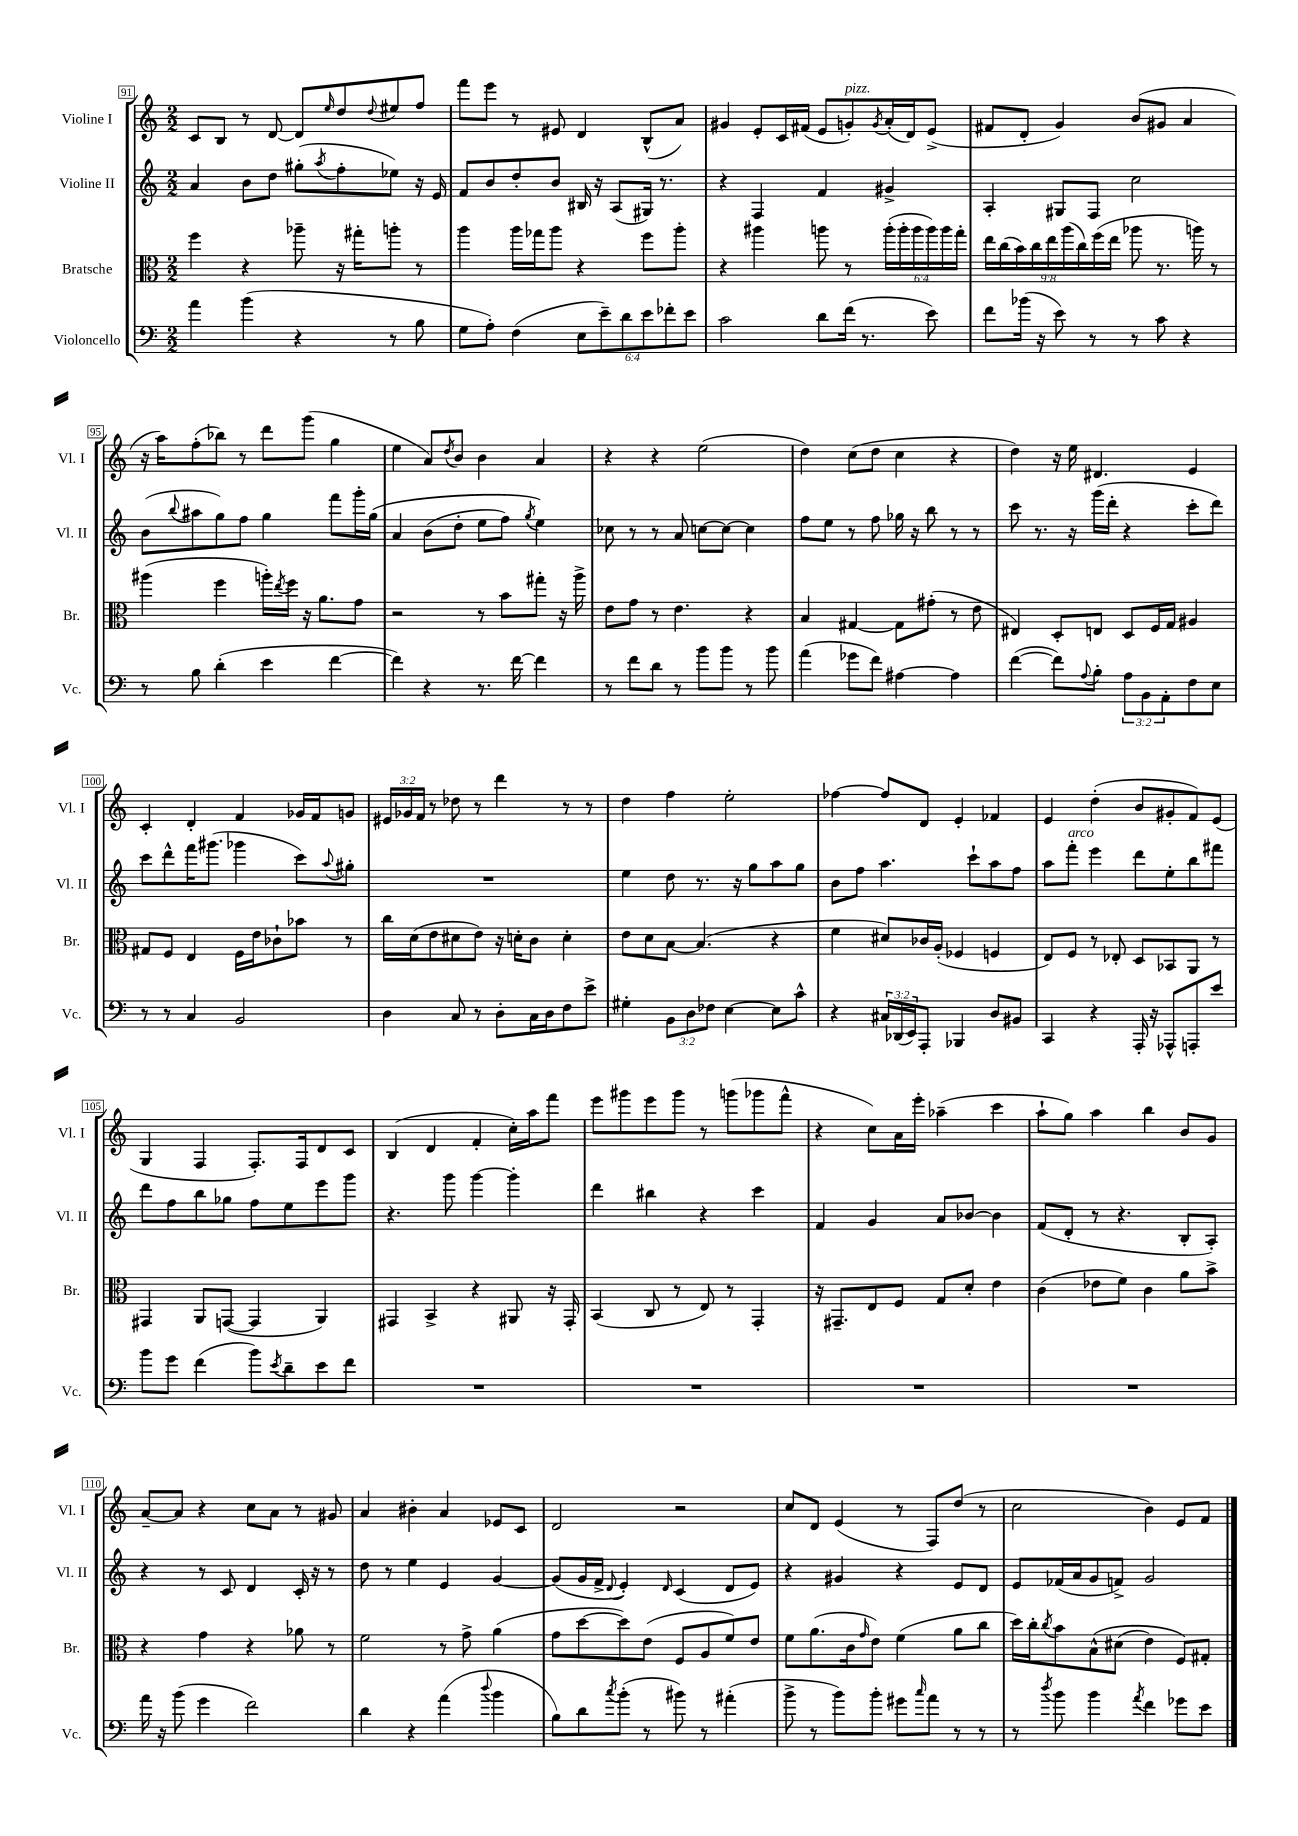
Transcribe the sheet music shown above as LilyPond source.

<<
\new StaffGroup <<
\new Staff = "s0" \with { instrumentName = "Violine I" shortInstrumentName = "Vl. I" } {
    \clef treble \key c \major \numericTimeSignature \time 2/2 \override Staff.TupletNumber.text = #tuplet-number::calc-fraction-text
    c'8 b8 r8 d'8~ d'8 \grace { e''16 } d''8 \appoggiatura { d''8 } eis''8 f''8 |
    f'''8 e'''8 r8 eis'8 d'4 b8-^( a'8) |
    gis'4 e'8-. c'16 fis'16( e'8 g'8-.^\markup { \italic "pizz." }) \acciaccatura { g'8 } a'16-.( d'16) e'8->( |
    fis'8 d'8-. g'4) b'8( gis'8 a'4 |
    r16 a''16) f''8-.( bes''8) r8 d'''8 g'''8( g''4 |
    e''4 a'8) \acciaccatura { d''8 } b'8 b'4 a'4 |
    r4 r4 e''2( |
    d''4) c''8( d''8 c''4 r4 |
    d''4) r16 e''16 dis'4. e'4 |
    c'4-. d'4-. f'4 ges'16 f'16 g'8 |
    \tuplet 3/2 { eis'16 ges'16 f'16 } r8 des''8 r8 d'''4 r8 r8 |
    d''4 f''4 e''2-. |
    fes''4~ fes''8 d'8 e'4-. fes'4 |
    e'4 d''4-.( b'8 gis'8-. f'8) e'8( |
    g4 f4 f8.-.) f16 d'8 c'8 |
    b4( d'4 f'4-. c''16-.) a''16 f'''8 |
    e'''8 gis'''8 e'''8 gis'''8 r8 g'''8( ges'''8 f'''8-^ |
    r4 c''8) a'16 e'''16-. aes''4--( c'''4 |
    a''8-! g''8) a''4 b''4 b'8 g'8 |
    a'8~-- a'8 r4 c''8 a'8 r8 gis'8 |
    a'4 bis'4-. a'4 ees'8 c'8 |
    d'2 r2 |
    c''8 d'8 e'4( r8 f8) d''8( r8 |
    c''2 b'4) e'8 f'8 \bar "|." |
}
\new Staff = "s1" \with { instrumentName = "Violine II" shortInstrumentName = "Vl. II" } {
    \clef treble \key c \major \numericTimeSignature \time 2/2
    a'4 b'8 d''8 gis''8-.( \acciaccatura { a''8 } f''8-. ees''8) r16 e'16 |
    f'8 b'8 d''8-. b'8 bis16 r16 a8( gis16) r8. |
    r4 f4 f'4 gis'4-> |
    a4-. gis8 f8 c''2 |
    b'8( \appoggiatura { b''8 } ais''8 g''8) f''8 g''4 f'''8 g'''16-. g''16\( |
    a'4 b'8( d''8-. e''8 f''8) \acciaccatura { g''8 } e''4\) |
    ces''8 r8 r8 a'8 c''8~ c''8~ c''4 |
    f''8 e''8 r8 f''8 ges''16 r16 b''8 r8 r8 |
    c'''8 r8. r16 g'''16( d'''16-. r4 c'''8-. d'''8) |
    c'''8 d'''8-^ f'''16 gis'''8.( ges'''4 c'''8) \appoggiatura { a''8 } gis''8-. |
    R1 |
    e''4 d''8 r8. r16 g''8 a''8 g''8 |
    b'8 f''8 a''4. c'''8-! a''8 f''8 |
    a''8 f'''8-.^\markup { \italic "arco" } e'''4 d'''8 e''8-. b''8 fis'''8 |
    d'''8 f''8 b''8 ges''8 f''8 e''8 e'''8 g'''8 |
    r4. g'''8 g'''4~ g'''4-. |
    d'''4 bis''4 r4 c'''4 |
    f'4 g'4 a'8 bes'8~ bes'4 |
    f'8( d'8-. r8 r4. b8-. a8-.) |
    r4 r8 c'8 d'4 c'16-. r16 r8 |
    d''8 r8 e''4 e'4 g'4~ |
    g'8( g'16 f'16-> \appoggiatura { d'8 } e'4-.) \grace { d'16 } c'4( d'8 e'8) |
    r4 gis'4 r4 e'8 d'8 |
    e'8 fes'16( a'16 g'8 f'8->) g'2 \bar "|." |
}
\new Staff = "s2" \with { instrumentName = "Bratsche" shortInstrumentName = "Br." } {
    \clef alto \key c \major \numericTimeSignature \time 2/2 \override Staff.TupletNumber.text = #tuplet-number::calc-fraction-text
    f''4 r4 aes''8-- r16 gis''16-. a''8-. r8 |
    a''4 a''16 ges''16 a''8 r4 f''8 a''8-. |
    r4 ais''4 a''8 r8 \tuplet 6/4 { a''16-.( a''16-. a''16 a''16) a''16 g''16-. } |
    \tuplet 9/8 { e''16 c''16( b'16) c''16 e''16 a''16( c''16) f''16( e''16 } aes''8 r8. a''16) r8 |
    ais''4( f''4 a''16-.) \acciaccatura { e''8 } f''16 r16 a'8. g'8 |
    r2 r8 b'8 gis''8-. r16 a''16-> |
    e'8 g'8 r8 e'4. r4 |
    b4 gis4~ gis8 gis'8-.( r8 e'8 |
    eis4) d8-. e8 d8 f16 g16 ais4 |
    gis8 f8 e4 f16 e'16 ces'8-! bes'8 r8 |
    c''16 d'16( e'8 dis'8 e'8) r16 d'16-. c'8 d'4-. |
    e'8 d'8 b8~ b4.( r4 |
    f'4 dis'8) ces'16 a16-.( fes4 f4 |
    e8) f8 r8 ees8-. d8 bes,8 a,8 r8 |
    gis,4 a,8 g,8~( g,4 a,4) |
    gis,4 b,4-> r4 ais,8 r16 gis,16-. |
    b,4( c8 r8 e8) r8 g,4-. |
    r16 gis,8.-- e8 f8 g8 d'8-. e'4 |
    c'4( ees'8 f'8) c'4 a'8 b'8-> |
    r4 g'4 r4 aes'8 r8 |
    f'2 r8 g'8-> a'4( |
    g'8 d''8~ d''8) e'8( f8 a8 f'8) e'8 |
    f'8 a'8.( c'16 \grace { g'16 } e'8) f'4( a'8 c''8 |
    d''16) c''16-. \acciaccatura { c''8 } b'8 b8-^\( dis'8( e'4) f8\) gis8-. \bar "|." |
}
\new Staff = "s3" \with { instrumentName = "Violoncello" shortInstrumentName = "Vc." } {
    \clef bass \key c \major \numericTimeSignature \time 2/2 \override Staff.TupletNumber.text = #tuplet-number::calc-fraction-text
    a'4 b'4( r4 r8 b8 |
    g8 a8-.) f4( \tuplet 6/4 { e8 e'8--) d'8 e'8 fes'8-. e'8 } |
    c'2 d'8 f'16( r8. e'8) |
    f'8 bes'16( r16 e'8) r8 r8 c'8 r4 |
    r8 b8 d'4-.( e'4 f'4~ |
    f'4) r4 r8. f'16~ f'4 |
    r8 f'8 d'8 r8 b'8 b'8 r8 b'8 |
    a'4( ges'8 f'8) ais4~ ais4 |
    f'4~( f'8) \appoggiatura { a8 } b8-. \tuplet 3/2 { a8 b,8 a,8-. } f8 e8 |
    r8 r8 c4 b,2 |
    d4 c8 r8 d8-. c16 d16 f8 e'8-> |
    gis4-. \tuplet 3/2 { b,8 d8 fes8 } e4~ e8 c'8-^ |
    r4 \tuplet 3/2 { cis16 des,16( e,16) } a,,8-. bes,,4 d8 bis,8 |
    c,4 r4 a,,16-. r16 aes,,8-^ a,,8-. e'8 |
    b'8 g'8 f'4( b'8) \acciaccatura { e'8 } d'8-- e'8 f'8 |
    R1 |
    R1 |
    R1 |
    R1 |
    a'16 r16 b'8( g'4 f'2) |
    d'4 r4 a'4( \appoggiatura { d''8 } b'4 |
    b8) d'8 \acciaccatura { c''8 } b'8-.( r8 bis'8) r8 ais'4-.( |
    b'8-> r8 b'8) b'8-. gis'8 \grace { c''16 } a'8 r8 r8 |
    r8 \acciaccatura { d''8 } b'8 b'4 \acciaccatura { a'8 } f'4 ges'8 e'8 \bar "|." |
}
>>
>>
\layout { \context { \Score currentBarNumber = #91 \override BarNumber.stencil = #(make-stencil-boxer 0.1 0.3 ly:text-interface::print) } }
